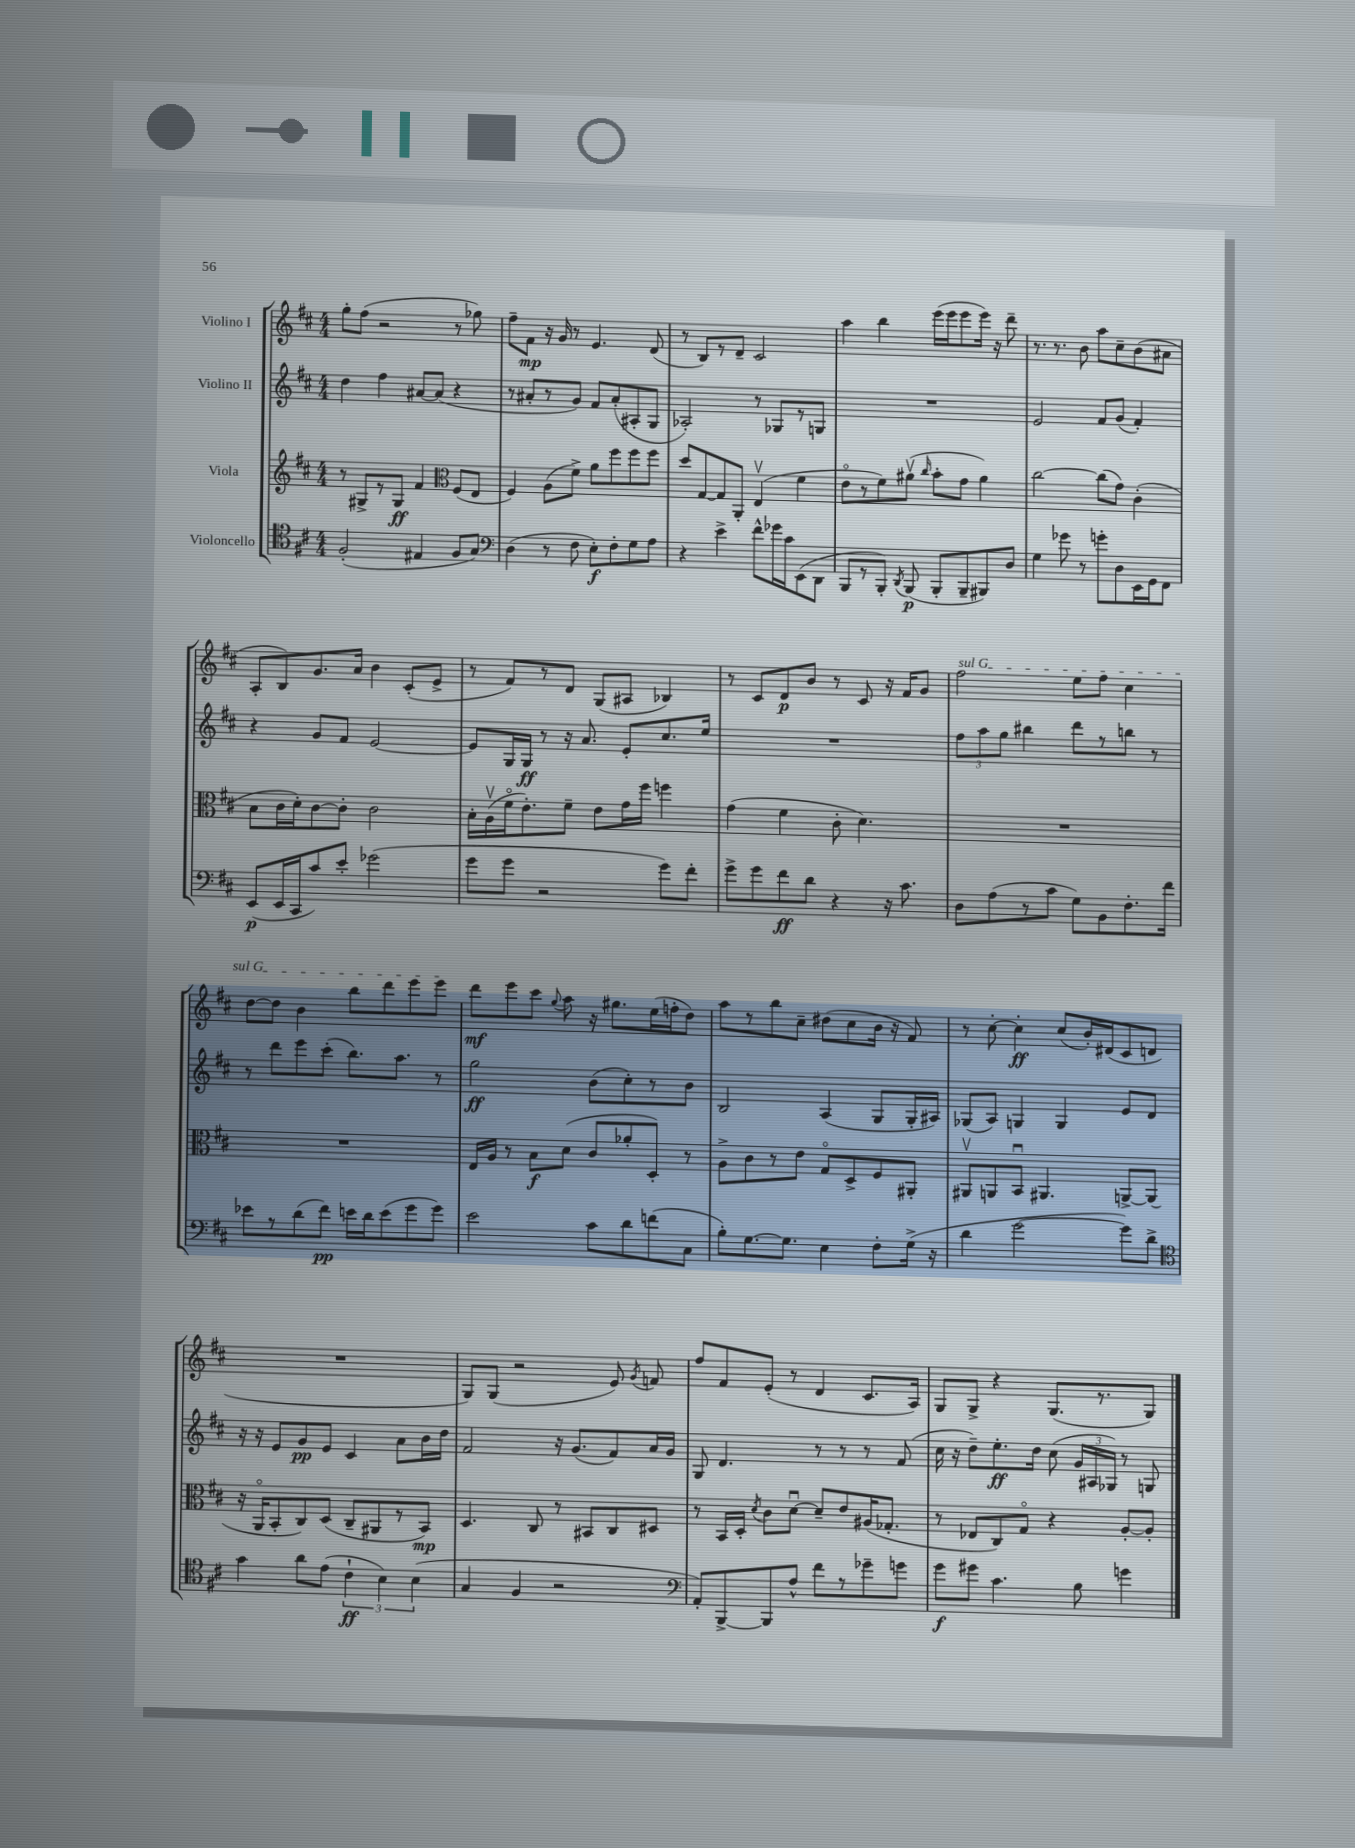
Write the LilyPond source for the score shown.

<<
\new StaffGroup <<
\new Staff = "s0" \with { instrumentName = "Violino I" } {
    \clef treble \key d \major \numericTimeSignature \time 4/4
    \autoBeamOff g''8[-. fis''8]( r2 r8 ges''8) |
    fis''8[-- fis'8]\mp r16 g'16 r8 e'4. d'8( |
    r8 b8[) r8 d'8]-- cis'2 |
    a''4 b''4 e'''16[( e'''16 e'''8 e'''16]) r16 d'''8-- |
    r8. r8. b'8 a''8[ cis''8-- b'8( ais'8] |
    a8[-. b8) g'8. a'16] b'4 cis'8[-.( e'8]-> |
    r8 fis'8[) r8 d'8] g8[( ais8] bes4) |
    r8 cis'8[ d'8\p b'8] r8 cis'8 r16 fis'16[ g'8] |
    \once \override TextSpanner.bound-details.left.text = \markup { \italic "sul G" } fis''2\startTextSpan e''8[ fis''8] cis''4 |
    d''8[~ d''8] b'4 b''8[ d'''8 e'''8 e'''8]\stopTextSpan |
    d'''8[\mf e'''8 cis'''8] \appoggiatura { g''8 } a''8 r16 gis''8.[ e''16( f''16-. d''8]) |
    a''8[ r8 b''8 cis''8]-- dis''8[( cis''8 b'16] r16 fis'8) |
    r8 cis''8~-. cis''4-.\ff cis''8[( b'16-.) dis'16( cis'8 d'8] |
    R1 |
    g8[) g8]( r2 e'8) \acciaccatura { g'8 } f'8 |
    fis''8[ fis'8 e'8]-.( r8 d'4 cis'8.[ a16]) |
    g8[ g8]-> r4 g8.[( r8. g8]) \bar "|." |
}
\new Staff = "s1" \with { instrumentName = "Violino II" } {
    \clef treble \key d \major \numericTimeSignature \time 4/4
    \autoBeamOff d''4 fis''4 ais'8[~ ais'8]( r4 |
    r8 ais'8[-. r8 g'8]) fis'8[ ais'8-.( ais8-. g8] |
    aes2-.) r8 ges8[ r8 g8] |
    R1 |
    e'2 fis'8[ g'8]( fis'4-.) |
    r4 g'8[ fis'8] e'2~ |
    e'8[ g16 g16]\ff r8 r16 a'8. e'8[-. cis''8. e''16] |
    R1 |
    \tuplet 3/2 { fis''8[ a''8 g''8] } bis''4 d'''8[ r8 b''8] r8 |
    r8 d'''8[ e'''8 cis'''8]-.( b''8.[) a''8.] r8 |
    g''2\ff b'8[( cis''8-.) r8 b'8] |
    b2 a4( g8[ g16-. ais16]) |
    ges8[( a8]) g4 g4 e'8[ d'8] |
    r16 r16 e'8[ g'8\pp e'8] cis'4 a'8[ b'16 d''16] |
    fis'2 r16 g'8.[( fis'8) a'16 g'16] |
    g8 d'4. r8 r8 r8 fis'8( |
    cis''16 r16 d''8[--) e''8.-.\ff d''16] cis''8( \tuplet 3/2 { g'16[ ais16 ges16]) } r8 g8 \bar "|." |
}
\new Staff = "s2" \with { instrumentName = "Viola" } {
    \clef treble \key d \major \numericTimeSignature \time 4/4
    \autoBeamOff r8 gis8[-> r8 gis8]\ff fis'4 \clef alto fis8[( e8] |
    fis4) a8[( fis'8]->) a'8[ fis''8 fis''8 fis''8] |
    d''8[ g8~ g8 a,8]-. e4\upbow( fis'4 |
    e'8[\flageolet r8 fis'8) ais'8]\upbow( \grace { cis''16 } b'8[-. g'8] ais'4) |
    cis''2~ cis''8[( g'8]) cis'4-.( |
    b8[ cis'16 d'16-.) cis'8~ cis'8]-. cis'2 |
    b16[-. a16\upbow( fis'16\flageolet e'8.-.) fis'8]-- e'8[ g'16 fis''16] f''4 |
    g'4( fis'4 cis'8-. d'4.) |
    R1 |
    R1 |
    e16[ a16] r8 b8[\f d'8]( cis'8[ aes'8-. d8]-.) r8 |
    a8[-> cis'8 r8 e'8] g8[\flageolet d8-> fis8 ais,8]-. |
    ais,8[\upbow a,8 b,8]\downbow ais,4. a,8[~-> a,8]( |
    r16 a,16[\flageolet b,8-. cis8) d8]( cis8[-- ais,8 r8 b,8]\mp) |
    d4. cis8 r8 bis,8[ cis8 dis8] |
    r8 b,16[ d16]-. \acciaccatura { d'8 } cis'8[ d'8]~\downbow d'8[-- e'8 ais16( ges8.]-. |
    r8 ees8[ cis8) g8]\flageolet r4 a8[~-. a8]-. \bar "|." |
}
\new Staff = "s3" \with { instrumentName = "Violoncello" } {
    \clef tenor \key d \major \numericTimeSignature \time 4/4
    \autoBeamOff fis2-.( eis4 fis8[ g8]) |
    \clef bass d4( r8 fis8 e8[-.\f) fis8-. g8 a8] |
    r4 e'4-> fis'8[-^ ges'16 cis'16 e,8( d,8] |
    b,,8[ r8 b,,8]-.) \acciaccatura { d,8 } b,,8\p( b,,8[-. b,,8-- bis,,8) d8] |
    g4 ges'8 r8 g'8[-. d8 e,16 g,16 fis,8] |
    e,8[\p( e,16 cis,16 cis'8) e'8]-. ges'2( |
    g'8[ g'8] r2 g'8[) fis'8]-. |
    g'8[-> g'8 fis'8\ff d'8] r4 r16 cis'8. |
    d8[ a8( r8 cis'8] g8[) b,8 fis8.-. fis'16] |
    ees'8[ r8 d'8( fis'8]\pp) e'16[ d'16 e'8( g'8 g'8]) |
    e'2 cis'8[ d'8 f'8( cis8] |
    b8[-.) g8.~ g8.] e4 fis8[-. g16]->( r16 |
    d'4 g'2~ g'8[) d'8]-> |
    \clef tenor g'4 a'8[ e'8]( \tuplet 3/2 { cis'4-!\ff b4) b4( } |
    g4 fis4 r2 |
    \clef bass a,8[-.) b,,8~-> b,,8 a8]-^ fis'8[ r8 ges'8-- g'8] |
    g'8[\f gis'8] cis'4. b8 g'4 \bar "|." |
}
>>
>>
\layout { \context { \Score \remove "Bar_number_engraver" } }
